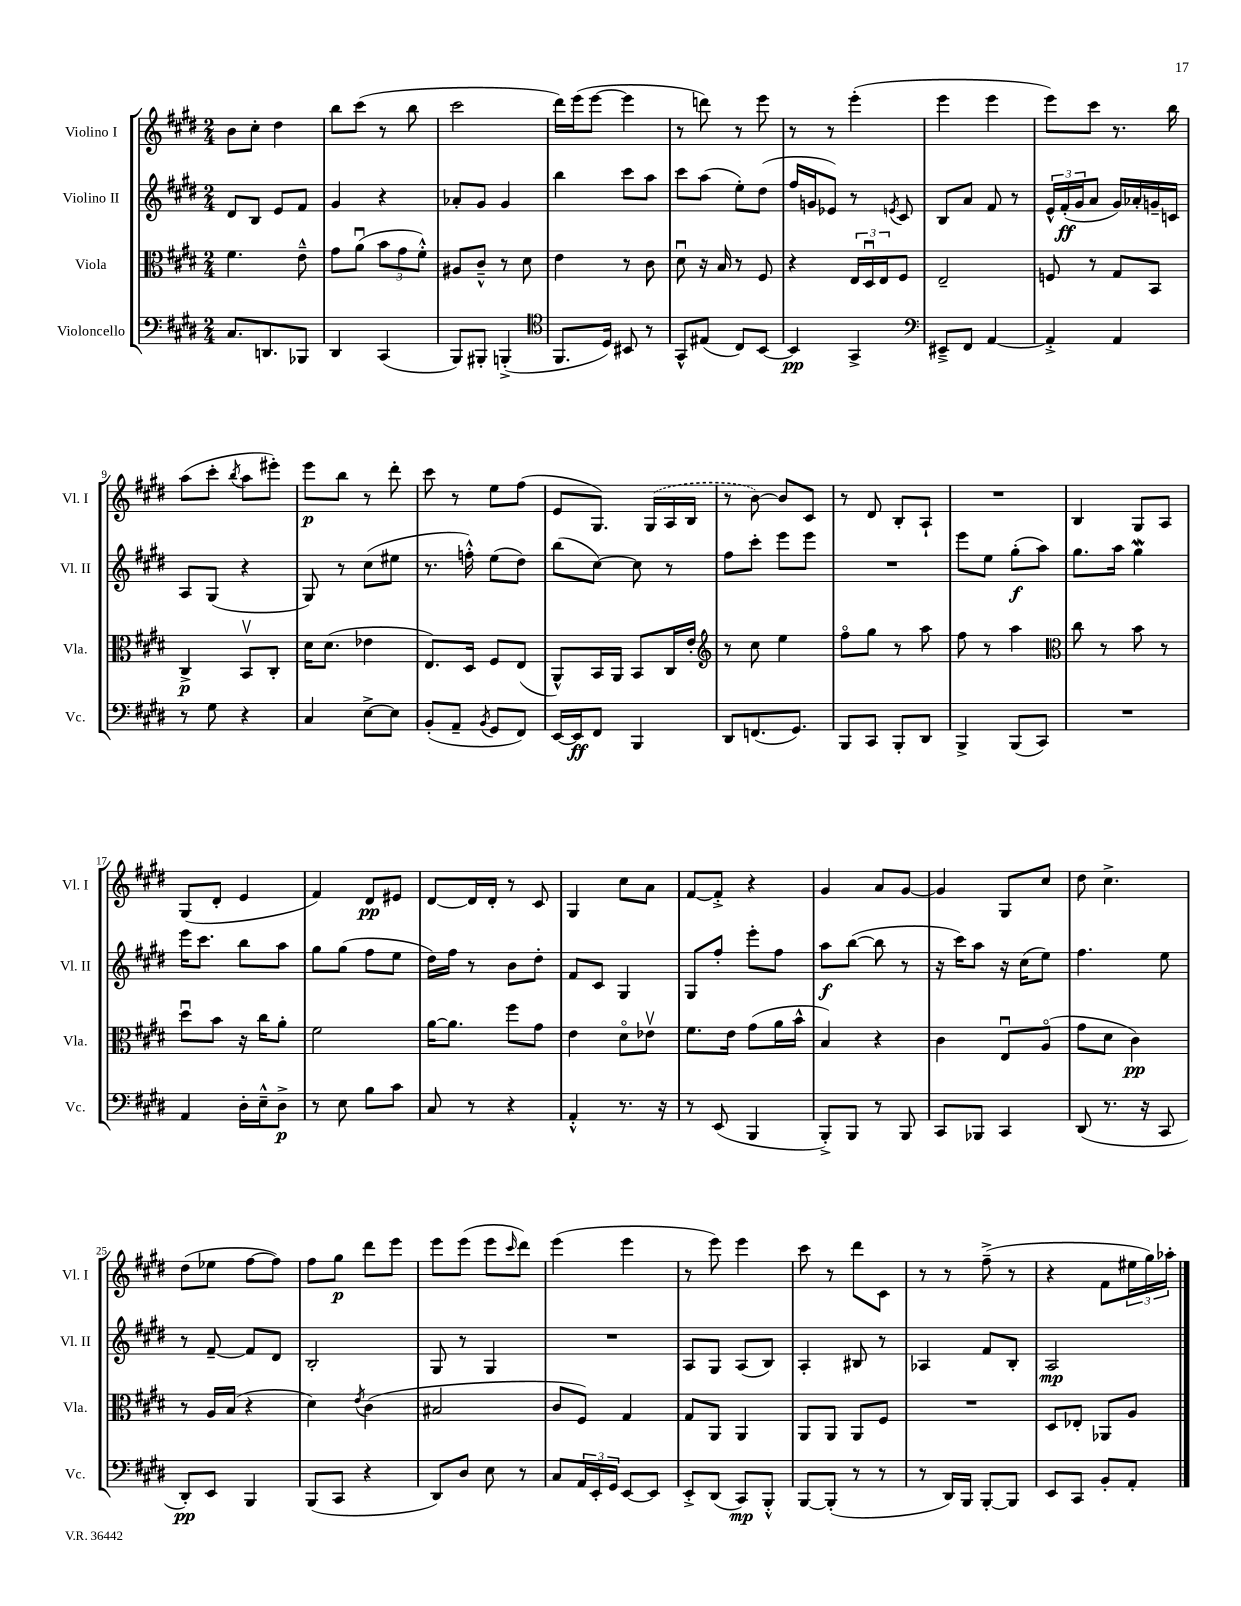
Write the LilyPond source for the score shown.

<<
\new StaffGroup <<
\new Staff = "s0" \with { instrumentName = "Violino I" shortInstrumentName = "Vl. I" } {
    \clef treble \key e \major \numericTimeSignature \time 2/4
    b'8 cis''8-. dis''4 |
    b''8 cis'''8( r8 b''8 |
    cis'''2 |
    dis'''16) e'''16( e'''8~ e'''4 |
    r8 d'''8) r8 e'''8 |
    r8 r8 e'''4-.( |
    e'''4 e'''4 |
    e'''8) cis'''8 r8. b''16 |
    a''8( cis'''8-. \acciaccatura { b''8 } a''8 eis'''8-.) |
    e'''8\p b''8 r8 dis'''8-. |
    cis'''8 r8 e''8 fis''8( |
    e'8 gis8.) \once \slurDashed gis16( a16 b16 |
    r8 b'8~) b'8 cis'8 |
    r8 dis'8 b8-. a8-! |
    R2 |
    b4 gis8 a8 |
    gis8( dis'8-. e'4 |
    fis'4) dis'8\pp eis'8 |
    dis'8~ dis'16 dis'16-. r8 cis'8 |
    gis4 cis''8 a'8 |
    fis'8~ fis'8-.-> r4 |
    gis'4 a'8 gis'8~ |
    gis'4 gis8 cis''8 |
    dis''8 cis''4.-> |
    dis''8( ees''8 fis''8~ fis''8) |
    fis''8 gis''8\p dis'''8 e'''8 |
    e'''8 e'''8( e'''8 \grace { cis'''16 } dis'''8) |
    e'''4( e'''4 |
    r8 e'''8) e'''4 |
    cis'''8 r8 dis'''8 cis'8 |
    r8 r8 fis''8--->( r8 |
    r4 fis'8 \tuplet 3/2 { eis''16 gis''16) aes''16-. } \bar "|." |
}
\new Staff = "s1" \with { instrumentName = "Violino II" shortInstrumentName = "Vl. II" } {
    \clef treble \key e \major \numericTimeSignature \time 2/4
    dis'8 b8 e'8 fis'8 |
    gis'4 r4 |
    aes'8-. gis'8 gis'4 |
    b''4 cis'''8 a''8 |
    cis'''8 a''8( e''8-.) dis''8( |
    fis''16 g'16 ees'8) r8 \acciaccatura { e'8 } cis'8 |
    b8 a'8 fis'8 r8 |
    \tuplet 3/2 { e'16-^ fis'16-.\ff( gis'16 } a'8 gis'16) aes'16-. g'16-- c'16 |
    a8 gis8( r4 |
    gis8) r8 cis''8( eis''8 |
    r8. f''16-.-^) e''8( dis''8) |
    b''8( cis''8~) cis''8 r8 |
    fis''8 cis'''8-. e'''8 e'''8 |
    R2 |
    e'''8 e''8 gis''8-.\f( a''8) |
    gis''8. a''16 gis''4\mordent |
    e'''16 cis'''8. b''8 a''8 |
    gis''8 gis''8( fis''8 e''8 |
    dis''16) fis''16 r8 b'8 dis''8-. |
    fis'8 cis'8 gis4 |
    gis8 fis''8-. e'''8-. fis''8 |
    a''8\f b''8~( b''8 r8 |
    r16 cis'''16) a''8 r16 cis''16( e''8) |
    fis''4. e''8 |
    r8 fis'8~-- fis'8 dis'8 |
    b2-. |
    gis8 r8 gis4 |
    R2 |
    a8 gis8 a8( b8) |
    a4-. bis8 r8 |
    aes4 fis'8 b8-. |
    a2\mp \bar "|." |
}
\new Staff = "s2" \with { instrumentName = "Viola" shortInstrumentName = "Vla." } {
    \clef alto \key e \major \numericTimeSignature \time 2/4
    fis'4. e'8---^ |
    gis'8 a'8\downbow( \tuplet 3/2 { b'8 gis'8 fis'8-.-^) } |
    ais8 cis'8---^ r8 dis'8 |
    e'4 r8 cis'8 |
    dis'8\downbow r16 b16 r8 fis8 |
    r4 \tuplet 3/2 { e16 dis16\downbow e16 } fis8 |
    e2-- |
    f8 r8 gis8 b,8 |
    cis4->\p b,8\upbow cis8-. |
    dis'16 dis'8.( ees'4 |
    e8.) dis16 fis8 e8( |
    a,8-^) b,16 a,16 b,8 cis16 e'16-. |
    \clef treble r8 cis''8 e''4 |
    fis''8\flageolet gis''8 r8 a''8 |
    fis''8 r8 a''4 |
    \clef alto cis''8 r8 b'8 r8 |
    dis''8\downbow b'8 r16 cis''16 a'8-. |
    fis'2 |
    a'16~ a'8. fis''8 gis'8 |
    e'4 dis'8\flageolet ees'8\upbow |
    fis'8. e'16 gis'8( a'16 b'16-^ |
    b4) r4 |
    cis'4 e8\downbow a8\flageolet( |
    gis'8 dis'8 cis'4\pp) |
    r8 a16 b16( r4 |
    dis'4) \acciaccatura { e'8 } cis'4( |
    bis2 |
    cis'8 fis8) gis4 |
    gis8 a,8 a,4 |
    a,8 a,8 a,8 fis8 |
    R2 |
    dis8 ees8-. aes,8 a8 \bar "|." |
}
\new Staff = "s3" \with { instrumentName = "Violoncello" shortInstrumentName = "Vc." } {
    \clef bass \key e \major \numericTimeSignature \time 2/4
    cis8. d,8. bes,,8 |
    dis,4 cis,4( |
    b,,8) bis,,8-. b,,4-.->( |
    \clef tenor fis,8. dis16) bis,8 r8 |
    gis,8-^ eis8( cis8) b,8~ |
    b,4\pp gis,4-> |
    \clef bass eis,8---> fis,8 a,4~ |
    a,4-.-> a,4 |
    r8 gis8 r4 |
    cis4 e8~-> e8 |
    b,8-.( a,8-- \acciaccatura { b,8 } gis,8 fis,8) |
    e,16~ e,16\ff fis,8 b,,4 |
    dis,8 f,8.( gis,8.) |
    b,,8 cis,8 b,,8-. dis,8 |
    b,,4-> b,,8( cis,8) |
    R2 |
    a,4 dis16-. e16---^ dis8->\p |
    r8 e8 b8 cis'8 |
    cis8 r8 r4 |
    a,4-.-^ r8. r16 |
    r8 e,8( b,,4 |
    b,,8-.->) b,,8 r8 b,,8 |
    cis,8 bes,,8 cis,4 |
    dis,8( r8. r16 cis,8 |
    dis,8-.\pp) e,8 b,,4 |
    b,,8( cis,8 r4 |
    dis,8) dis8 e8 r8 |
    cis8 \tuplet 3/2 { a,16 e,16-. gis,16 } e,8~ e,8 |
    e,8-.-> dis,8( cis,8\mp) b,,8-.-^ |
    b,,8~ b,,8-.( r8 r8 |
    r8 dis,16) b,,16 b,,8~-. b,,8 |
    e,8 cis,8 b,8-. a,8-. \bar "|." |
}
>>
>>
